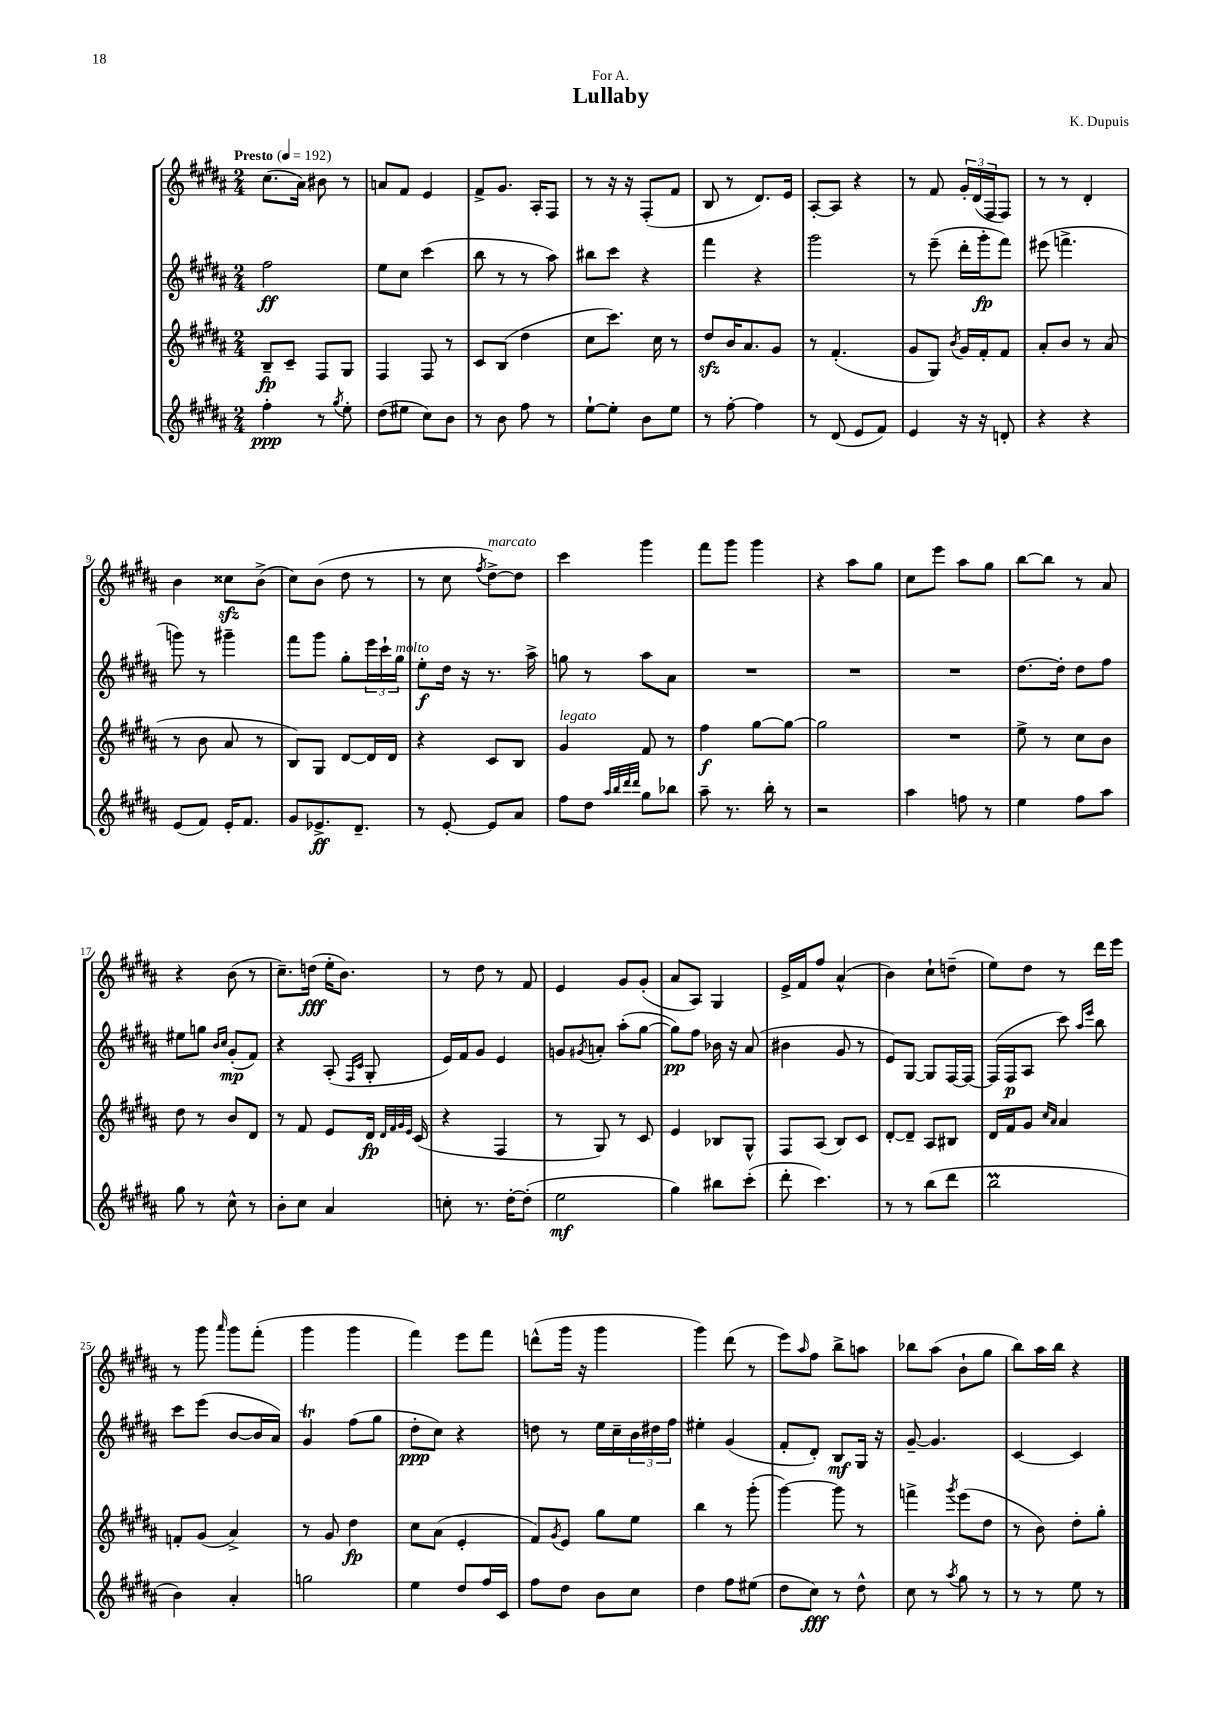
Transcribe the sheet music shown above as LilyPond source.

\header { title = "Lullaby" composer = "K. Dupuis" dedication = "For A." }
<<
\new StaffGroup <<
\new Staff = "s0" {
    \clef treble \key b \major \numericTimeSignature \time 2/4 \tempo "Presto" 4 = 192
    cis''8.( ais'16) bis'8 r8 |
    a'8 fis'8 e'4 |
    fis'8-> gis'8. ais16-. fis8 |
    r8 r16 r16 fis8-.( fis'8 |
    b8 r8 dis'8.) e'16 |
    ais8~-. ais8 r4 |
    r8 fis'8 \tuplet 3/2 { gis'16-. dis'16( fis16 } fis8) |
    r8 r8 dis'4-. |
    b'4 cisis''8\sfz b'8->( |
    cis''8) b'8( dis''8 r8 |
    r8 cis''8 \acciaccatura { fis''8 } dis''8~->^\markup { \italic "marcato" }) dis''8 |
    cis'''4 gis'''4 |
    fis'''8 gis'''8 gis'''4 |
    r4 ais''8 gis''8 |
    cis''8 e'''8 ais''8 gis''8 |
    b''8~ b''8 r8 ais'8 |
    r4 b'8( r8 |
    cis''8.--) d''16\fff( e''16-. b'8.) |
    r8 dis''8 r8 fis'8 |
    e'4 gis'8 gis'8-.( |
    ais'8 ais8) gis4 |
    e'16-> fis'16 fis''8 ais'4-^( |
    b'4) cis''8-! d''8--( |
    e''8) dis''8 r8 dis'''16 e'''16 |
    r8 gis'''8 \grace { ais'''16 } gis'''8 fis'''8-.( |
    gis'''4 gis'''4 |
    fis'''4) e'''8 fis'''8 |
    d'''8-^( gis'''16 r16 gis'''4 |
    gis'''4) dis'''8( r8 |
    e'''8) \grace { ais''16 } fis''8 b''8-> a''8 |
    bes''8 ais''8( b'8-! gis''8 |
    b''8) ais''16 b''16 r4 \bar "|." |
}
\new Staff = "s1" {
    \clef treble \key b \major \numericTimeSignature \time 2/4
    fis''2\ff |
    e''8 cis''8 cis'''4( |
    b''8 r8 r8 ais''8) |
    bis''8 cis'''8 r4 |
    fis'''4 r4 |
    gis'''2 |
    r8 e'''8--( dis'''16-. gis'''16-.\fp fis'''8) |
    eis'''8( f'''4.-> |
    g'''8) r8 gis'''4-- |
    fis'''8 gis'''8 gis''8-. \tuplet 3/2 { e'''16 cis'''16-! gis''16^\markup { \italic "molto" } } |
    e''8-.\f dis''16 r16 r8. ais''16-> |
    g''8 r8 ais''8 ais'8 |
    R2 |
    R2 |
    R2 |
    dis''8.~ dis''16-. dis''8 fis''8 |
    eis''8 g''8 \grace { b'16 cis''16 } gis'8-.\mp( fis'8) |
    r4 ais8-.( \grace { fis16 cis'16 } gis8-. |
    e'16) fis'16 gis'8 e'4 |
    g'8 \acciaccatura { gis'8 } a'8-. ais''8-.( gis''8~ |
    gis''8\pp) fis''8 bes'16 r16 ais'8( |
    bis'4 gis'8 r8 |
    e'8) gis8~ gis8 fis16~ fis16~ |
    fis16( fis16\p ais8 cis'''8) \grace { ais''16 e'''16 } b''8 |
    cis'''8 e'''8( b'8~ b'16 ais'16) |
    gis'4\trill fis''8( gis''8 |
    dis''8-.\ppp cis''8) r4 |
    d''8 r8 e''16 cis''16-- \tuplet 3/2 { b'16 dis''16 fis''16 } |
    eis''4-. gis'4( |
    fis'8-. dis'8-.) b8\mf gis16 r16 |
    gis'8~-- gis'4. |
    cis'4~ cis'4 \bar "|." |
}
\new Staff = "s2" {
    \clef treble \key b \major \numericTimeSignature \time 2/4
    b8--\fp cis'8-- fis8 gis8 |
    fis4 fis8 r8 |
    cis'8 b8( dis''4 |
    cis''8 cis'''8.) cis''16 r8 |
    dis''8\sfz b'16 ais'8. gis'8 |
    r8 fis'4.-.( |
    gis'8 gis8) \acciaccatura { b'8 } gis'16 fis'16-. fis'8 |
    ais'8-. b'8 r8 ais'8( |
    r8 b'8 ais'8 r8 |
    b8) gis8 dis'8~ dis'16 dis'16 |
    r4 cis'8 b8 |
    gis'4^\markup { \italic "legato" } fis'8 r8 |
    fis''4\f gis''8~ gis''8~ |
    gis''2 |
    R2 |
    e''8-> r8 cis''8 b'8 |
    dis''8 r8 b'8 dis'8 |
    r8 fis'8 e'8 dis'16\fp \grace { dis'32 fis'32 gis'32 e'32 } cis'16( |
    r4 fis4 |
    r8 gis8) r8 cis'8 |
    e'4 bes8 gis8-^ |
    fis8 ais8( b8) cis'8 |
    dis'8~-. dis'8-- ais8 bis8 |
    dis'16 fis'16 gis'8 \grace { cis''16 ais'16 } ais'4 |
    f'8-. gis'8( ais'4->) |
    r8 gis'8 dis''4\fp |
    cis''8 ais'8( e'4-. |
    fis'8) \acciaccatura { gis'8 } e'8 gis''8 e''8 |
    b''4 r8 gis'''8-.( |
    gis'''4~) gis'''8 r8 |
    f'''4-> \acciaccatura { gis'''8 } e'''8( dis''8 |
    r8 b'8) dis''8-. gis''8-. \bar "|." |
}
\new Staff = "s3" {
    \clef treble \key b \major \numericTimeSignature \time 2/4
    fis''4-.\ppp r8 \acciaccatura { gis''8 } e''8-. |
    dis''8( eis''8 cis''8) b'8 |
    r8 b'8 fis''8 r8 |
    e''8~-! e''8-. b'8 e''8 |
    r8 fis''8~-. fis''4 |
    r8 dis'8( e'8 fis'8) |
    e'4 r16 r16 d'8-. |
    r4 r4 |
    e'8( fis'8) e'16-. fis'8. |
    gis'8 ees'8.->\ff dis'8.-- |
    r8 e'8~-. e'8 ais'8 |
    fis''8 dis''8 \grace { ais''32 b''32 dis'''32 dis'''32 } gis''8 bes''8 |
    ais''8-- r8. b''16-. r8 |
    r2 |
    ais''4 f''8 r8 |
    e''4 fis''8 ais''8 |
    gis''8 r8 cis''8-^ r8 |
    b'8-. cis''8 ais'4 |
    c''8-. r8. dis''16~-. dis''8-.( |
    e''2\mf |
    gis''4) bis''8 cis'''8-.( |
    dis'''8-. cis'''4.) |
    r8 r8 b''8( dis'''8 |
    b''2\prall |
    b'4) ais'4-. |
    g''2 |
    e''4 dis''8 fis''16 cis'16 |
    fis''8 dis''8 b'8 cis''8 |
    dis''4 fis''8 eis''8( |
    dis''8 cis''8\fff) r8 dis''8-^ |
    cis''8 r8 \acciaccatura { ais''8 } gis''8 r8 |
    r8 r8 e''8 r8 \bar "|." |
}
>>
>>
